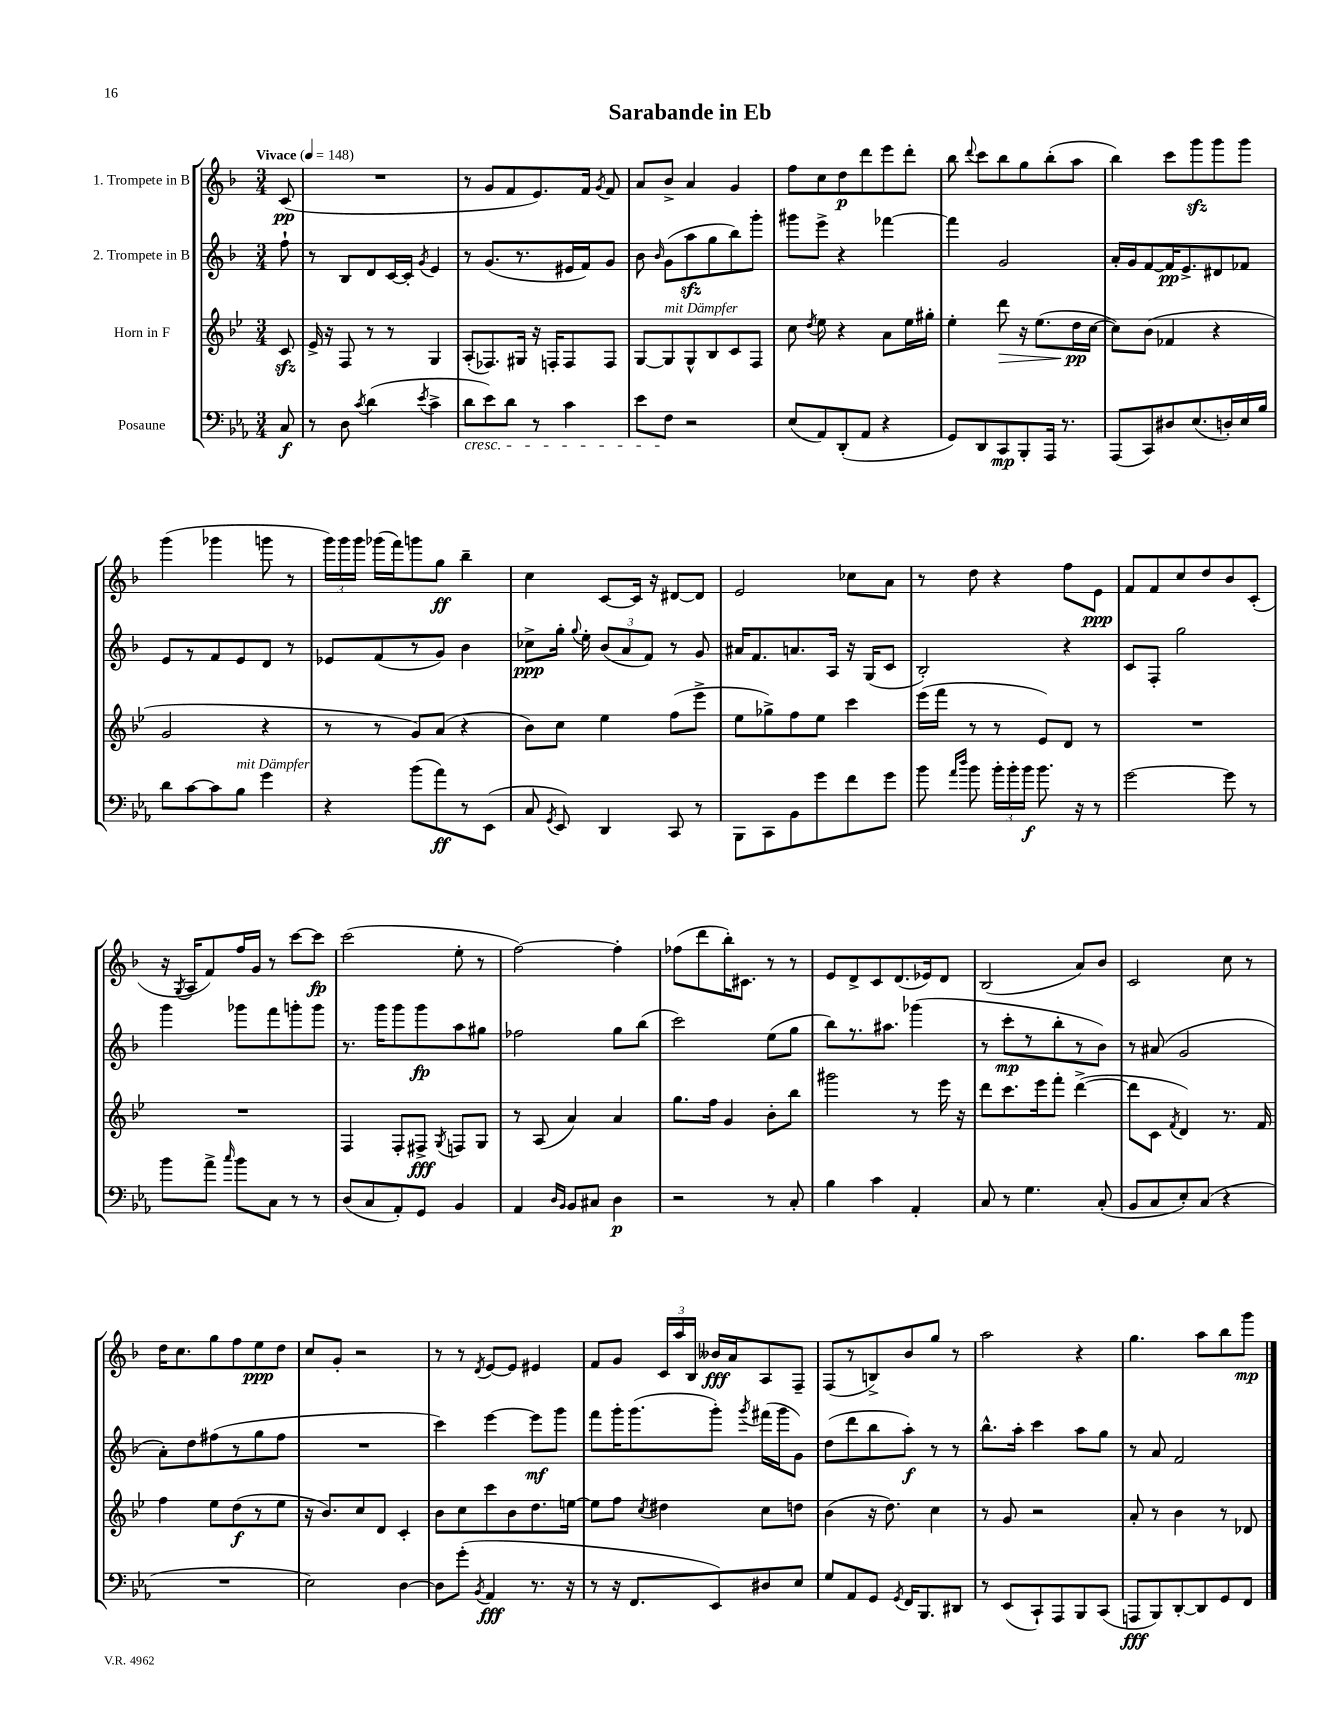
\header { title = "Sarabande in Eb" }
<<
\new StaffGroup <<
\new Staff = "s0" \with { instrumentName = "1. Trompete in B" } {
    \clef treble \key f \major \numericTimeSignature \time 3/4 \partial 8 \tempo "Vivace" 4 = 148
    \autoBeamOff c'8\pp( |
    R2. |
    r8 g'8[ f'8 e'8.) f'16] \acciaccatura { g'8 } f'8 |
    a'8[ bes'8]-> a'4 g'4 |
    f''8[ c''8 d''8\p d'''8 e'''8 d'''8]-. |
    bes''8 \appoggiatura { d'''8 } c'''8[ bes''8 g''8 bes''8-.( a''8] |
    bes''4) c'''8[ g'''8\sfz g'''8 g'''8] |
    g'''4( ges'''4 g'''8 r8 |
    \tuplet 3/2 { g'''16[) g'''16 g'''16] } ges'''16[( f'''16) g'''8 g''8]\ff bes''4-- |
    c''4 c'8[~ c'16] r16 dis'8[~ dis'8] |
    e'2 ces''8[ a'8] |
    r8 d''8 r4 f''8[ e'8]\ppp |
    f'8[ f'8 c''8 d''8 bes'8 c'8]-.( |
    r16 \acciaccatura { g8 } a16[ f'8) f''16 g'16] r8 c'''8[~ c'''8]\fp |
    c'''2( e''8-. r8 |
    f''2~) f''4-. |
    fes''8[( d'''8 bes''16-.) cis'8.] r8 r8 |
    e'8[ d'8-> c'8 d'8.( ees'16) d'8] |
    bes2( a'8[) bes'8] |
    c'2 c''8 r8 |
    d''16[ c''8. g''8 f''8 e''8\ppp d''8] |
    c''8[ g'8]-. r2 |
    r8 r8 \acciaccatura { d'8 } e'8[~ e'8] eis'4 |
    f'8[ g'8] \tuplet 3/2 { c'16[ a''16 bes16] } beses'16[\fff a'16 a8 f8]-- |
    f8[( r8 b8->) bes'8 g''8] r8 |
    a''2 r4 |
    g''4. a''8[ bes''8 g'''8]\mp \bar "|." |
}
\new Staff = "s1" \with { instrumentName = "2. Trompete in B" } {
    \clef treble \key f \major \numericTimeSignature \time 3/4 \partial 8
    \autoBeamOff f''8-! |
    r8 bes8[ d'8 c'16~ c'16]-. \acciaccatura { g'8 } e'4 |
    r8 g'8.[( r8. eis'16 f'16) g'8] |
    bes'8 \grace { bes'16 } g'8[( a''8\sfz g''8 bes''8) g'''8]-. |
    gis'''8[ e'''8]-> r4 fes'''4~ |
    fes'''4 g'2 |
    a'16[-. g'16 f'8~ f'16\pp e'8.-> dis'8 fes'8] |
    e'8[ r8 f'8 e'8 d'8] r8 |
    ees'8[ f'8( r8 g'8]) bes'4 |
    ces''8[->\ppp g''16]-. \appoggiatura { g''8 } e''16-. \tuplet 3/2 { bes'8[( a'8 f'8]) } r8 g'8 |
    ais'16[ f'8. a'8. a16] r16 g16[( c'8] |
    bes2-.) r4 |
    c'8[ f8]-. g''2 |
    g'''4 ges'''8[ f'''8 g'''8-. g'''8] |
    r8. g'''16[ g'''8 g'''8\fp a''8 gis''8] |
    fes''2 g''8[ bes''8]( |
    c'''2) e''8[( g''8] |
    bes''8[) r8. ais''8.] ges'''4( |
    r8 c'''8[-.\mp r8 bes''8-. r8 bes'8]) |
    r8 ais'8( g'2 |
    a'8[-.) d''8 fis''8( r8 g''8 fis''8] |
    R2. |
    c'''4) e'''4~ e'''8[\mf g'''8] |
    f'''8[ g'''16-. g'''8.( g'''8]-.) \acciaccatura { g'''8 } fis'''16[( g'''16 g'8]) |
    d''8[( d'''8 bes''8 a''8]-.\f) r8 r8 |
    bes''8.[-^ a''16]-. c'''4 a''8[ g''8] |
    r8 a'8 f'2 \bar "|." |
}
\new Staff = "s2" \with { instrumentName = "Horn in F" } {
    \clef treble \key bes \major \numericTimeSignature \time 3/4 \partial 8
    \autoBeamOff c'8\sfz |
    ees'16-> r16 f8 r8 r8 g4 |
    a8[-.( fes8.) gis16] r16 f16[-. f8 f8] |
    g8[~ g8^\markup { \italic "mit Dämpfer" } g8-^ bes8 c'8 f8] |
    c''8 \acciaccatura { d''8 } ees''8 r4 a'8[ ees''16 gis''16]-. |
    ees''4-. d'''8\> r16 ees''8.[( d''16\pp\! c''16]~ |
    c''8[) bes'8]( fes'4 r4 |
    g'2 r4 |
    r8 r8 g'8[) a'8]( r4 |
    bes'8[) c''8] ees''4 f''8[( ees'''8]-> |
    ees''8[ ges''8->) f''8 ees''8] c'''4 |
    ees'''16[( f'''16] r8 r8 ees'8[) d'8] r8 |
    R2. |
    R2. |
    f4 f8[-. fis8]->\fff \acciaccatura { g8 } f8[ g8] |
    r8 a8( a'4) a'4 |
    g''8.[ f''16] g'4 bes'8[-. bes''8] |
    gis'''2 r8 ees'''16 r16 |
    d'''8[ c'''8. ees'''16 f'''8]-. d'''4~->( |
    d'''8[ c'8] \acciaccatura { f'8 } d'4) r8. f'16 |
    f''4 ees''8[ d''8\f( r8 ees''8] |
    r16 bes'8.[) c''8 d'8] c'4-. |
    bes'8[ c''8 c'''8 bes'8 d''8. e''16]~ |
    e''8[ f''8] \acciaccatura { c''8 } dis''4 c''8[ d''8] |
    bes'4( r16 d''8.) c''4 |
    r8 g'8 r2 |
    a'8-. r8 bes'4 r8 des'8 \bar "|." |
}
\new Staff = "s3" \with { instrumentName = "Posaune" } {
    \clef bass \key ees \major \numericTimeSignature \time 3/4 \partial 8
    \autoBeamOff c8\f |
    r8 d8 \acciaccatura { c'8 } d'4( \acciaccatura { ees'8 } c'4-> |
    d'8[\cresc ees'8) d'8] r8 c'4 |
    ees'8[ f8]\! r2 |
    ees8[( aes,8) d,8-.( aes,8] r4 |
    g,8[) d,8 c,8\mp bes,,8-. aes,,16] r8. |
    aes,,8[( c,8) dis8 ees8.( d16-.) ees16 bes16] |
    d'8[ c'8~ c'8 bes8]^\markup { \italic "mit Dämpfer" } g'4 |
    r4 bes'8[( aes'8\ff) r8 ees,8]( |
    c8 \acciaccatura { g,8 } ees,8) d,4 c,8 r8 |
    bes,,8[ c,8 bes,8 g'8 f'8 g'8] |
    bes'8 \grace { aes'16[ d''16] } bes'8 \tuplet 3/2 { bes'16[-. bes'16-. bes'16]\f } bes'8. r16 r8 |
    g'2~ g'8 r8 |
    bes'8[ aes'8]-> \grace { c''16 } bes'8[ c8] r8 r8 |
    d8[( c8 aes,8-.) g,8] bes,4 |
    aes,4 \grace { d16[ bes,16] } bes,8[ cis8] d4\p |
    r2 r8 c8-. |
    bes4 c'4 aes,4-. |
    c8 r8 g4. c8-.( |
    bes,8[ c8 ees8-.) c8]( r4 |
    R2. |
    ees2) d4~ |
    d8[ g'8]-.( \acciaccatura { bes,8 } aes,4\fff r8. r16 |
    r8 r16 f,8.[ ees,8) dis8 ees8] |
    g8[ aes,8 g,8] \acciaccatura { g,8 } f,16[ bes,,8. dis,8] |
    r8 ees,8[( c,8-!) aes,,8 bes,,8 c,8]( |
    a,,8[\fff bes,,8) d,8~-. d,8 g,8 f,8] \bar "|." |
}
>>
>>
\layout { \context { \Score \remove "Bar_number_engraver" } }
